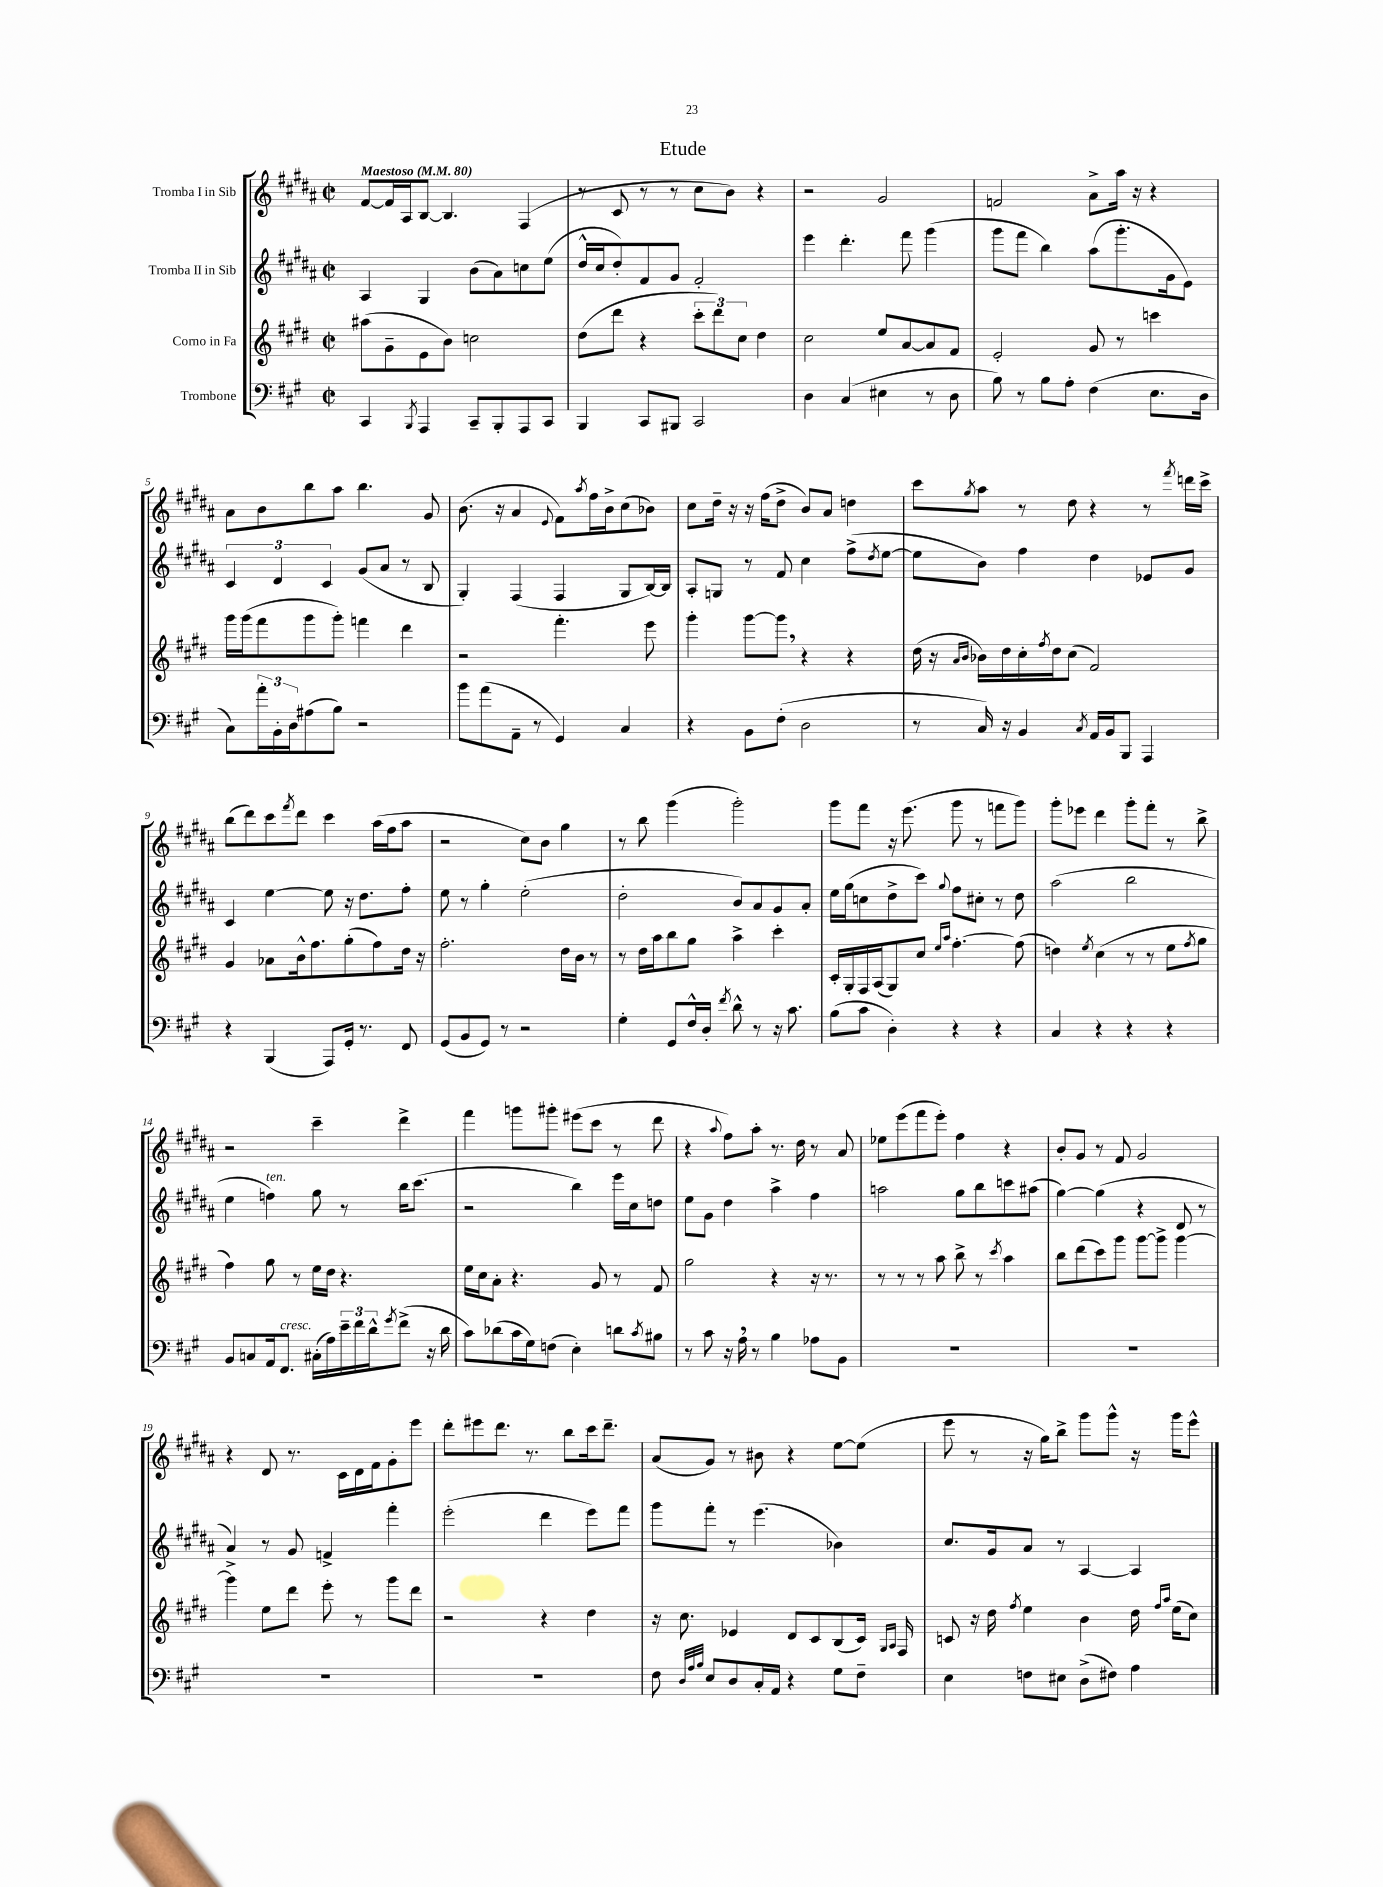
\header { title = "Etude" }
<<
\new StaffGroup <<
\new Staff = "s0" \with { instrumentName = "Tromba I in Sib" } {
    \clef treble \key b \major \defaultTimeSignature \time 2/2 \tempo "Maestoso" 4 = 80
    fis'8~ fis'16 ais16 b8~ b4. fis4( |
    r8 cis'8 r8 r8 cis''8 b'8) r4 |
    r2 gis'2 |
    f'2 ais'8-> ais''16 r16 r4 |
    ais'8 b'8 b''8 ais''8 b''4. gis'8 |
    b'8.( r16 ais'4 \appoggiatura { e'8 } fis'8) \acciaccatura { ais''8 } fis''16 b'16-> cis''8( bes'8) |
    cis''8 dis''16-- r16 r16 fis''16( dis''8-> b'8) ais'8 d''4 |
    cis'''8 \acciaccatura { gis''8 } ais''8 r8 dis''8 r4 r8 \acciaccatura { fis'''8 } d'''16 cis'''16-> |
    b''8( dis'''8) cis'''8 \acciaccatura { fis'''8 } dis'''8 cis'''4 ais''16( fis''16 ais''8 |
    r2 cis''8) b'8 gis''4 |
    r8 b''8 gis'''4( gis'''2-.) |
    gis'''8 fis'''8 r16 e'''8.( gis'''8 r8 f'''8 gis'''8) |
    gis'''8-. ees'''8 dis'''4 gis'''8-. fis'''8-. r8 b''8-> |
    r2 cis'''4-- dis'''4-> |
    fis'''4 g'''8 gis'''8-. eis'''8( cis'''8 r8 dis'''8 |
    r4 \appoggiatura { ais''8 } fis''8) ais''8-. r8. dis''16 r8 ais'8 |
    ees''8 e'''8( fis'''8 e'''8-.) fis''4 r4 |
    b'8-. gis'8 r8 fis'8 gis'2 |
    r4 dis'8 r8. cis'16 dis'16 fis'16 gis'8-. e'''8 |
    dis'''8-. eis'''8 dis'''8. r8. b''8 cis'''16 dis'''8.-- |
    ais'8( gis'8) r8 bis'8 r4 e''8~ e''8( |
    e'''8 r8 r16 gis''16) b''8-> gis'''8 gis'''8-^ r16 gis'''16 e'''8-^ \bar "|." |
}
\new Staff = "s1" \with { instrumentName = "Tromba II in Sib" } {
    \clef treble \key b \major \defaultTimeSignature \time 2/2
    ais4 gis4 b'8( ais'8) c''8 e''8( |
    dis''16-^ cis''16 dis''8-.) fis'8 gis'8 fis'2-. |
    e'''4 dis'''4.-. fis'''8 gis'''4( |
    gis'''8 fis'''8 b''4) ais''8( gis'''8.-. gis'16 e'8) |
    \tuplet 3/2 { cis'4 dis'4 cis'4 } gis'8( ais'8 r8 b8 |
    gis4-.) fis4( fis4 gis8 b16~) b16 |
    ais8-. g8 r8 fis'8 cis''4 fis''8->( \acciaccatura { dis''8 } e''8~ |
    e''8 b'8) fis''4 dis''4 ees'8 gis'8 |
    cis'4 e''4~ e''8 r16 dis''8. fis''8-. |
    e''8 r8 gis''4-. e''2-.( |
    dis''2-. b'8) ais'8 gis'8 ais'8-. |
    e''16 gis''16( c''8 dis''8-> cis'''8) \appoggiatura { gis''8 } fis''8 cis''8-. r8 dis''8 |
    ais''2( b''2 |
    e''4 f''4^\markup { \italic "ten." }) gis''8 r8 b''16 cis'''8.( |
    r2 b''4) e'''16 cis''16 d''8 |
    e''8 gis'8 dis''4 ais''4-> fis''4 |
    a''2 gis''8 b''8 c'''8 ais''8( |
    gis''4~) gis''4( r4 dis'8 r8 |
    ais'4->) r8 gis'8 f'4-> fis'''4-. |
    e'''2-.( dis'''4 e'''8) fis'''8 |
    gis'''8 fis'''8-. r8 e'''4.( bes'4) |
    cis''8. gis'16 ais'8 r8 ais4~ ais4 \bar "|." |
}
\new Staff = "s2" \with { instrumentName = "Corno in Fa" } {
    \clef treble \key e \major \defaultTimeSignature \time 2/2
    ais''8( gis'8-- e'8 b'8) c''2 |
    dis''8( dis'''8 r4 \tuplet 3/2 { cis'''8-. dis'''8) cis''8 } dis''4 |
    cis''2 e''8 a'8~ a'8 fis'8 |
    e'2-. gis'8 r8 c'''4 |
    gis'''16 gis'''16( fis'''8 gis'''8 gis'''8-.) f'''4 dis'''4 |
    r2 fis'''4.-. e'''8 |
    gis'''4-. gis'''8~ gis'''8 \breathe r4 r4 |
    dis''16( r16 \grace { a'16 b'16 } bes'16) dis''16 cis''16-. \acciaccatura { fis''8 } dis''16 cis''8( fis'2) |
    gis'4 aes'8 b'16-^ fis''8. gis''8-.( fis''8) dis''16 r16 |
    fis''2.-. dis''16 b'16 r8 |
    r8 dis''16 a''16 b''8 gis''8 a''4-> cis'''4-. |
    cis'16-. gis16-. fis16 a16( gis8) cis''8 \grace { e''16 a''16 } fis''4.~-. fis''8( |
    d''4) \acciaccatura { e''8 } cis''4( r8 r8 e''8 \acciaccatura { fis''8 } gis''8 |
    fis''4) gis''8 r8 e''16 dis''16 r4. |
    e''16 cis''16 a'8-. r4. gis'8 r8 fis'8 |
    gis''2 r4 r16 r8. |
    r8 r8 r8 a''8 b''8-> r8 \acciaccatura { cis'''8 } a''4 |
    b''8 dis'''8( cis'''8) gis'''8 gis'''8~ gis'''8-> gis'''4~ |
    gis'''4 e''8 dis'''8 e'''8-. r8 gis'''8 dis'''8 |
    r2 r4 dis''4 |
    r16 cis''8. ees'4 dis'8 cis'8 b8( cis'16) \grace { gis16 a16 } fis16 |
    c'8 r16 dis''16 \acciaccatura { fis''8 } e''4 b'4 dis''16 \grace { fis''16 a''16 } e''16( cis''8) \bar "|." |
}
\new Staff = "s3" \with { instrumentName = "Trombone" } {
    \clef bass \key a \major \defaultTimeSignature \time 2/2
    cis,4 \acciaccatura { b,,8 } a,,4 cis,8-- b,,8-. a,,8 cis,8 |
    b,,4 cis,8 bis,,8 cis,2 |
    d4 cis4( eis4 r8 d8 |
    b8) r8 b8 a8-. fis4( e8. d16 |
    cis8) \tuplet 3/2 { a'16-. b,16-. d16 } ais8( b8) r2 |
    b'8 a'8( a,8-- r8 gis,4) cis4 |
    r4 b,8 fis8-.( d2 |
    r8 cis16) r16 b,4 \acciaccatura { cis8 } a,16 b,16 b,,8 a,,4 |
    r4 b,,4( a,,8) gis,16-. r8. fis,8 |
    gis,8( b,8 gis,8) r8 r2 |
    gis4-. gis,8 fis16-^ d16-. \acciaccatura { fis'8 } d'8-^ r8 r16 cis'8. |
    b8( cis'8 d4-.) r4 r4 |
    cis4 r4 r4 r4 |
    b,8 c8 a,16 fis,8.^\markup { \italic "cresc." } cis16-.( a16) \tuplet 3/2 { e'16-- fis'16 d'16-^ } \acciaccatura { gis'8 } fis'8->( r16 d'16 |
    cis'8) des'8( cis'16 gis16) f8( e4-.) d'8 \acciaccatura { cis'8 } bis8 |
    r8 cis'8 r16 a16 \breathe r8 b4 aes8 b,8 |
    R1 |
    R1 |
    R1 |
    R1 |
    fis8 \grace { d32 a32 b32 } e8 d8 cis16-. a,16 r4 gis8 fis8-- |
    e4 f8 eis8 d8->( fis8) a4 \bar "|." |
}
>>
>>
